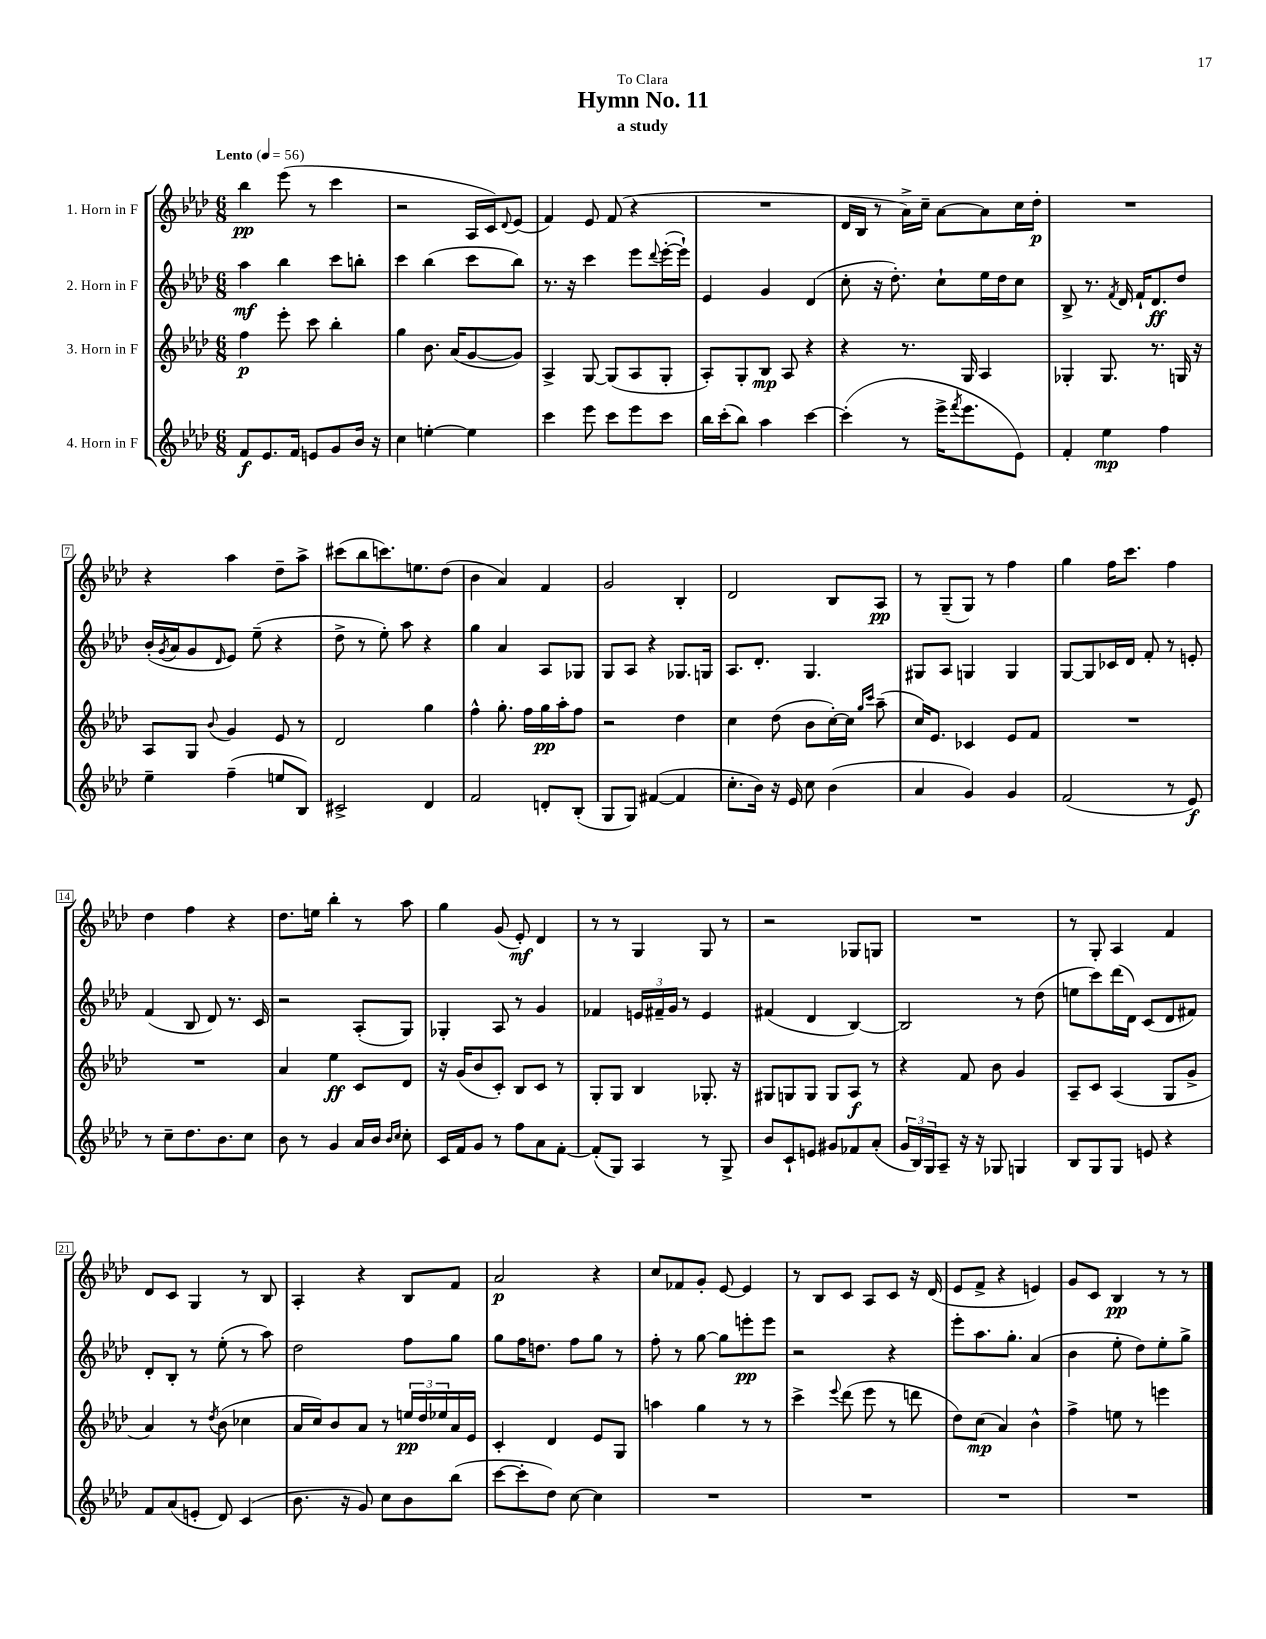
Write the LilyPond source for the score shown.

\header { title = "Hymn No. 11" subtitle = "a study" dedication = "To Clara" }
<<
\new StaffGroup <<
\new Staff = "s0" \with { instrumentName = "1. Horn in F" } {
    \clef treble \key aes \major \numericTimeSignature \time 6/8 \tempo "Lento" 4 = 56
    bes''4\pp ees'''8( r8 c'''4 |
    r2 aes16 c'16) \appoggiatura { des'8 } ees'8( |
    f'4) ees'8 f'8( r4 |
    R2. |
    des'16 bes16 r8 aes'16->) c''16-- aes'8~ aes'8 c''16 des''16-.\p |
    R2. |
    r4 aes''4 des''8-- aes''8-> |
    cis'''8( bes''8 c'''8.) e''8. des''8( |
    bes'4 aes'4) f'4 |
    g'2 bes4-. |
    des'2 bes8 aes8\pp |
    r8 g8--( g8) r8 f''4 |
    g''4 f''16 c'''8. f''4 |
    des''4 f''4 r4 |
    des''8. e''16 bes''4-. r8 aes''8 |
    g''4 g'8( ees'8-.\mf) des'4 |
    r8 r8 g4 g8 r8 |
    r2 ges8 g8 |
    R2. |
    r8 g8-. aes4 f'4 |
    des'8 c'8 g4 r8 bes8 |
    aes4-. r4 bes8 f'8 |
    aes'2\p r4 |
    c''8 fes'8 g'8-. ees'8~ ees'4 |
    r8 bes8 c'8 aes8 c'8 r16 des'16( |
    ees'8 f'8-> r4 e'4) |
    g'8 c'8 bes4\pp r8 r8 \bar "|." |
}
\new Staff = "s1" \with { instrumentName = "2. Horn in F" } {
    \clef treble \key aes \major \numericTimeSignature \time 6/8
    aes''4\mf bes''4 c'''8 b''8-. |
    c'''4 bes''4( c'''8 bes''8) |
    r8. r16 c'''4 ees'''8 \appoggiatura { des'''8 } ees'''16~-.( ees'''16-!) |
    ees'4 g'4 des'4( |
    c''8-. r16 des''8.-.) c''8-! ees''16 des''16 c''8 |
    bes8-> r8. \acciaccatura { f'8 } des'16 f'16-! des'8.\ff des''8 |
    bes'16-.( \acciaccatura { g'8 } aes'16 g'8 \grace { des'16 } ees'8) ees''8--( r4 |
    des''8-> r8 ees''8-.) aes''8 r4 |
    g''4 aes'4 aes8 ges8 |
    g8 aes8 r4 ges8. g16 |
    aes8. des'8.-. g4. |
    gis8 aes8 g4 g4 |
    g8~ g8 ces'16 des'16 f'8-. r8 e'8-. |
    f'4( bes8 des'8) r8. c'16 |
    r2 aes8-.( g8) |
    ges4-. aes8 r8 g'4 |
    fes'4 \tuplet 3/2 { e'16 fis'16-- g'16 } r8 e'4 |
    fis'4( des'4 bes4~) |
    bes2 r8 des''8( |
    e''8 c'''8) des'''16( des'16) c'8( des'8 fis'8) |
    des'8-. bes8-. r8 ees''8-.( r8 aes''8) |
    des''2 f''8 g''8 |
    g''8 f''16 d''8. f''8 g''8 r8 |
    f''8-. r8 g''8~ g''8 e'''8-.\pp e'''8 |
    r2 r4 |
    ees'''8-. aes''8. g''8.-. aes'4( |
    bes'4 ees''8-. des''8) ees''8-. g''8-> \bar "|." |
}
\new Staff = "s2" \with { instrumentName = "3. Horn in F" } {
    \clef treble \key aes \major \numericTimeSignature \time 6/8
    f''4\p ees'''8-. c'''8 bes''4-. |
    g''4 bes'8. aes'16( g'8~ g'8) |
    aes4-> g8~ g8( aes8 g8-. |
    aes8-.) g8-. bes8\mp aes8 r4 |
    r4 r8. g16 aes4 |
    ges4-. ges8. r8. g16 r16 |
    aes8 g8 \appoggiatura { bes'8 } g'4 ees'8 r8 |
    des'2 g''4 |
    f''4-^ g''8.-. f''16 g''16\pp aes''16-. f''8 |
    r2 des''4 |
    c''4 des''8( bes'8 c''16~-.) c''16 \grace { g''16 c'''16 } aes''8--( |
    c''16) ees'8. ces'4 ees'8 f'8 |
    R2. |
    R2. |
    aes'4 ees''4\ff c'8 des'8 |
    r16 g'16( bes'8 c'8-.) bes8 c'8 r8 |
    g8-. g8 bes4 ges8.-. r16 |
    gis8 g8 g8 g8 aes8\f r8 |
    r4 f'8 bes'8 g'4 |
    aes8-- c'8 aes4( g8 g'8-> |
    aes'4) r8 \acciaccatura { des''8 } bes'8( ces''4 |
    aes'16 c''16) bes'8 aes'8 r8 \tuplet 3/2 { e''16\pp des''16 ees''16 } aes'16 ees'16 |
    c'4-. des'4 ees'8 g8 |
    a''4 g''4 r8 r8 |
    c'''4-> \appoggiatura { ees'''8 } des'''8( ees'''8 r8 d'''8 |
    des''8) c''8\mp( aes'4) bes'4-^ |
    f''4-> e''8 r8 e'''4 \bar "|." |
}
\new Staff = "s3" \with { instrumentName = "4. Horn in F" } {
    \clef treble \key aes \major \numericTimeSignature \time 6/8
    f'8\f ees'8. f'16 e'8 g'8 bes'16 r16 |
    c''4 e''4~-. e''4 |
    c'''4 ees'''8 c'''8 ees'''8 c'''8 |
    bes''16 c'''16-.( bes''8) aes''4 c'''4~ |
    c'''4-.( r8 ees'''16-> \acciaccatura { f'''8 } ees'''8. ees'8) |
    f'4-. ees''4\mp f''4 |
    ees''4-- f''4--( e''8 bes8) |
    cis'2-> des'4 |
    f'2 d'8-. bes8-.( |
    g8 g8) fis'4~( fis'4 |
    c''8.-. bes'16) r16 ees'16 c''8 bes'4( |
    aes'4 g'4) g'4 |
    f'2( r8 ees'8\f) |
    r8 c''8-- des''8. bes'8. c''8 |
    bes'8 r8 g'4 aes'16 bes'16 \grace { bes'16 c''16 } c''8-. |
    c'16 f'16 g'8 r8 f''8 aes'8 f'8~-. |
    f'8-.( g8) aes4 r8 g8-> |
    bes'8 c'8-! e'8 gis'8 fes'8 aes'8-.( |
    \tuplet 3/2 { g'16 bes16) g16 } aes8-- r16 r16 ges8 g4 |
    bes8 g8 g8 e'8 r4 |
    f'8 aes'8( e'8-. des'8) c'4( |
    bes'8. r16 g'8) c''8 bes'8 bes''8( |
    c'''8~ c'''8-. des''8) c''8~ c''4 |
    R2. |
    R2. |
    R2. |
    R2. \bar "|." |
}
>>
>>
\layout { \context { \Score \override BarNumber.stencil = #(make-stencil-boxer 0.1 0.3 ly:text-interface::print) } }
